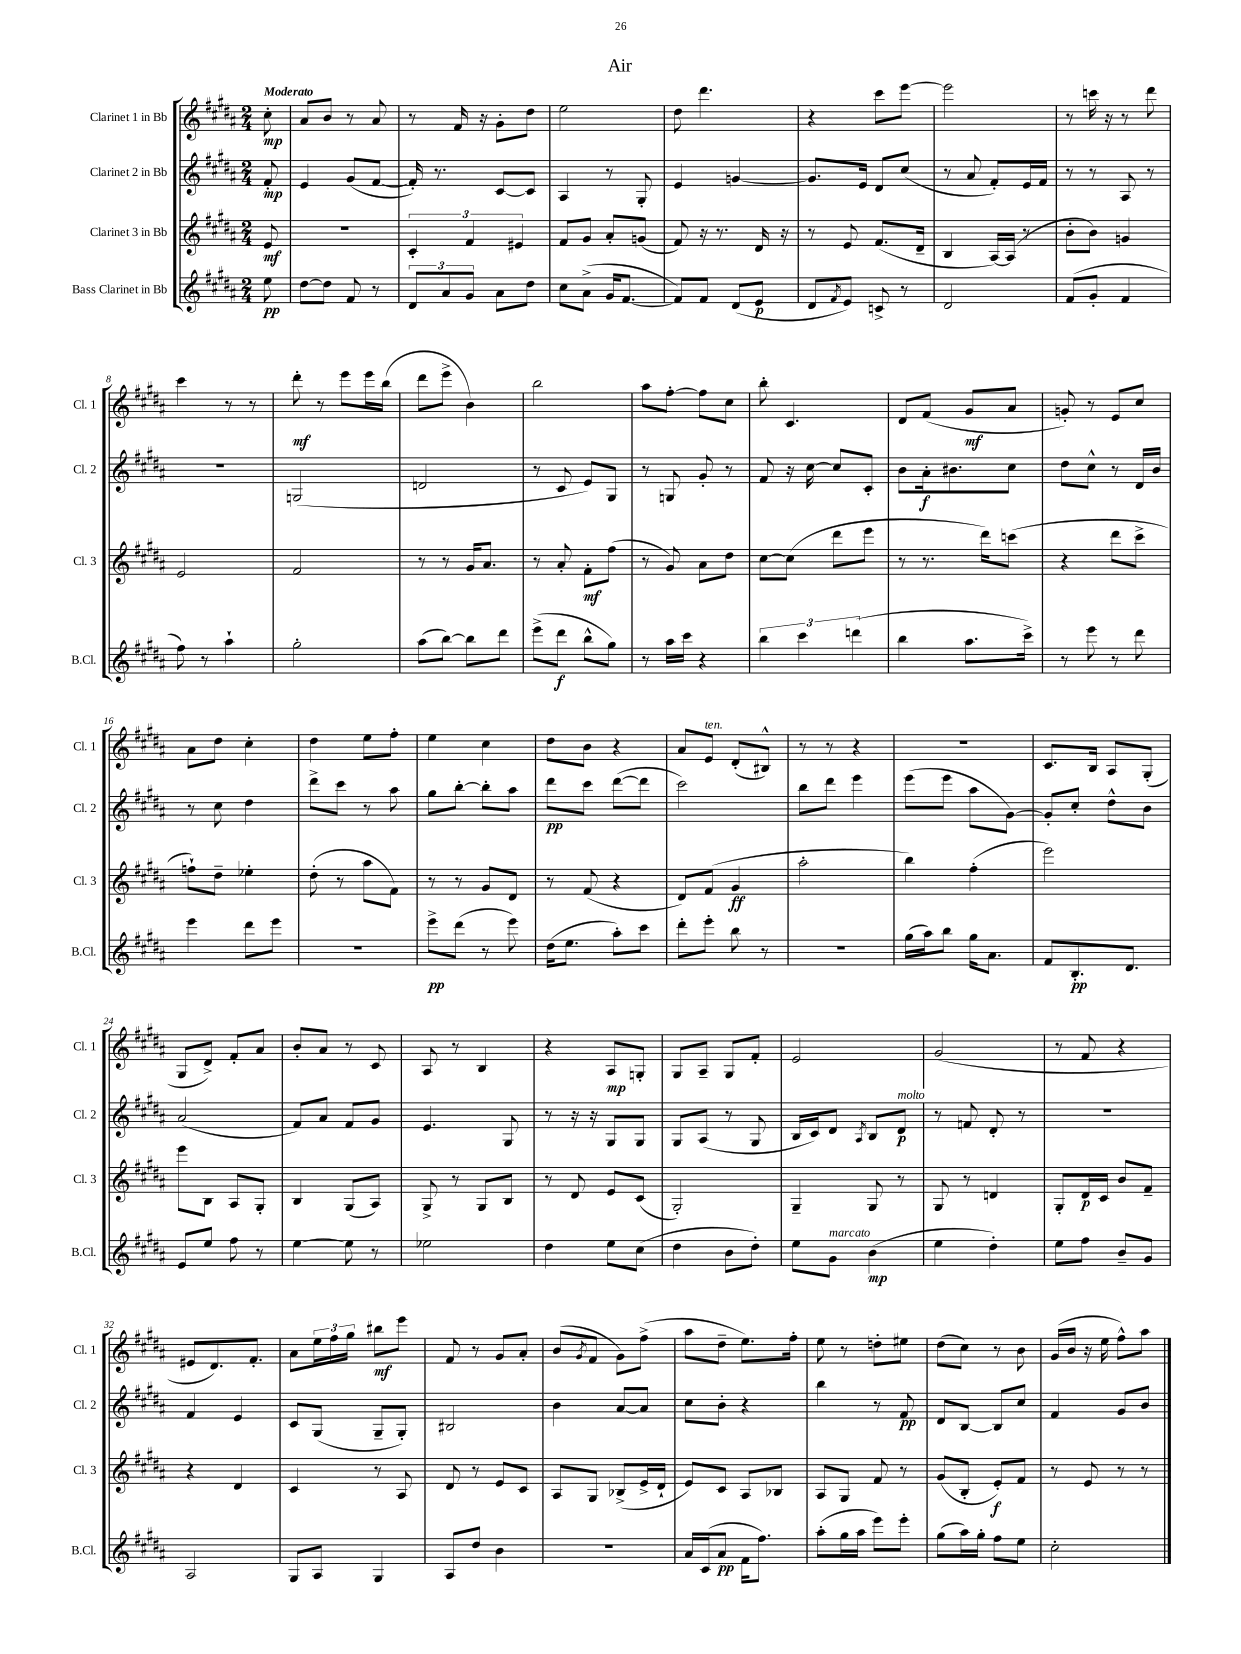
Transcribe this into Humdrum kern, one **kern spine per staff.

**kern	**kern	**kern	**kern
*staff4	*staff3	*staff2	*staff1
*clefG2	*clefG2	*clefG2	*clefG2
*k[f#c#g#d#a#]	*k[f#c#g#d#a#]	*k[f#c#g#d#a#]	*k[f#c#g#d#a#]
*M2/4	*M2/4	*M2/4	*M2/4
8ee	8e	8f#'	8cc#'
=	=	=	=
[8dd#	2r	4e	8a#
8dd#]	.	.	8b
8f#	.	(8g#	8r
8r	.	[8f#	8a#
=	=	=	=
12d#	6c#'	16f#'])	8r
.	.	8.r	.
12a#	.	.	.
.	.	.	16f#
12g#	6f#	.	.
.	.	.	16r
8a#	.	[8c#	8g#'
.	6e#	.	.
8dd#	.	8c#]	8dd#
=	=	=	=
8cc#	8f#	4A#	2ee
(8a#^	8g#	.	.
16g#	8a#'	8r	.
[8.f#	.	.	.
.	(8g	8G#'	.
=	=	=	=
8f#])	8f#)	4e	8dd#
8f#	16r	.	4.ddd#
.	8.r	.	.
(8d#	.	[4g	.
8e	16d#	.	.
.	16r	.	.
=	=	=	=
8d#	8r	8.g]	4r
8qf#	.	.	.
8e)	8e	.	.
.	.	16e	.
8c^	(8.f#	8d#	8ccc#
8r	.	(8cc#	[8eee
.	16d#~	.	.
=	=	=	=
2d#	4B	8r	2eee]
.	.	8a#	.
.	[16A#)	8f#')	.
.	(16A#]	.	.
.	8r	16e	.
.	.	16f#	.
=	=	=	=
(8f#	8b'	8r	8r
8g#'	8b)	8r	16ccc
.	.	.	16r
4f#	4g	8A#	8r
.	.	8r	8ddd#
=	=	=	=
8ff#)	2e	2r	4ccc#
8r	.	.	.
4aa#`	.	.	8r
.	.	.	8r
=	=	=	=
2gg#'	2f#	(2G	8ddd#'
.	.	.	8r
.	.	.	8eee
.	.	.	16eee
.	.	.	(16bb
=	=	=	=
(8aa#	8r	2d	8ddd#
[8bb)	8r	.	8eee^
8bb]	16g#	.	4b)
.	8.a#	.	.
8ddd#	.	.	.
=	=	=	=
(8eee^	8r	8r	2bb
8ddd#	8a#'	8c#	.
8bb^^	8f#'	8e)	.
8gg#)	(8ff#	8G#	.
=	=	=	=
8r	8r	8r	8aa#
16aa#	8g#)	8G	[8ff#'
16ccc#	.	.	.
4r	8a#	8g#'	8ff#]
.	8dd#	8r	8cc#
=	=	=	=
6bb	[8cc#	8f#	8bb'
.	(8cc#]	16r	4.c#
6ccc#	.	.	.
.	.	[16cc#	.
.	8ddd#	8cc#]	.
(6ddd	.	.	.
.	8eee	8c#'	.
=	=	=	=
4bb	8r	8b	8d#
.	8.r	16a#'	(8f#
.	.	8.b#	.
8.aa#	.	.	8g#
.	16ddd#)	.	.
.	(8ccc	8cc#	8a#
16ccc#^)	.	.	.
=	=	=	=
8r	4r	8dd#	8g')
8eee	.	8cc#^^	8r
8r	8ddd#	8r	8e
8ddd#	8ccc#^	16d#	8cc#
.	.	16b	.
=	=	=	=
4eee	8ff`)	8r	8a#
.	8dd#~	8cc#	8dd#
8ddd#	4ee-'	4dd#	4cc#'
8eee	.	.	.
=	=	=	=
2r	(8dd#'	8ddd#^	4dd#
.	8r	8ccc#	.
.	8aa#	8r	8ee
.	8f#)	8aa#	8ff#'
=	=	=	=
8eee^	8r	8gg#	4ee
(8ddd#	8r	[8bb'	.
8r	8g#	8bb']	4cc#
8eee)	8d#	8aa#	.
=	=	=	=
(16dd#	8r	8ddd#	8dd#
8.ee	.	.	.
.	(8f#	8ccc#	8b
8aa#')	4r	([8ddd#	4r
8ccc#	.	8ddd#]	.
=	=	=	=
8ddd#'	8d#)	2ccc#)	8a#
8eee'	(8f#	.	8e
8bb	4g#	.	(8d#'
8r	.	.	8B#^^)
=	=	=	=
2r	2aa#'	8bb	8r
.	.	8ddd#	8r
.	.	4eee	4r
=	=	=	=
(16gg#	4bb)	(8eee	2r
16aa#)	.	.	.
8bb	.	8eee	.
16gg#	(4ff#'	8aa#	.
8.a#	.	.	.
.	.	[8g#)	.
=	=	=	=
8f#	2eee)	8g#']	8.c#
8.B'	.	8cc#'	.
.	.	.	16B
.	.	8dd#^^	8A#
8.d#	.	.	.
.	.	8b	(8G#'
=	=	=	=
8e	8eee	(2a#	8G#
8ee	8B	.	8d#^)
8ff#	8A#	.	8f#'
8r	8G#'	.	8a#
=	=	=	=
[4ee	4B	8f#)	8b'
.	.	8a#	8a#
8ee]	(8G#	8f#	8r
8r	8A#)	8g#	8c#
=	=	=	=
2ee-	8G#^	4.e	8A#
.	8r	.	8r
.	8G#	.	4B
.	8B	8G#	.
=	=	=	=
4dd#	8r	8r	4r
.	8d#	16r	.
.	.	16r	.
8ee	8e	8G#	8A#
(8cc#	(8c#	8G#	8G'
=	=	=	=
4dd#	2G#')	8G#	8G#
.	.	(8A#	8A#~
8b	.	8r	8G#
8dd#')	.	8G#	8f#'
=	=	=	=
8ee	4G#~	16B	2e
.	.	16c#)	.
8g#	.	8d#	.
.	.	8qA#	.
(4b	8G#	8B	.
.	8r	8d#	.
=	=	=	=
4ee	8G#	8r	(2g#
.	8r	8f	.
4dd#')	4d	8d#'	.
.	.	8r	.
=	=	=	=
8ee	8G#'	2r	8r
8ff#	16d#	.	8f#
.	16c#	.	.
8b~	8b	.	4r
8g#	8f#~	.	.
=	=	=	=
2A#	4r	4f#	8e#
.	.	.	8.d#)
.	4d#	4e	.
.	.	.	8.f#'
=	=	=	=
8G#	4c#	8c#	8a#
8A#	.	(8G#	24ee
.	.	.	24ff#
.	.	.	24gg#
4G#	8r	8G#~	8bb#
.	8A#	8G#')	8eee
=	=	=	=
8A#	8d#	2B#	8f#
8dd#	8r	.	8r
4b	8e	.	8g#
.	8c#	.	8a#'
=	=	=	=
2r	8A#	4b	(8b
.	.	.	8qg#
.	8G#	.	8f#
.	(8B-^	[8a#	8g#)
.	16e^	8a#]	(8ff#^
.	16d#`	.	.
=	=	=	=
16a#	8e)	8cc#	8aa#
(16c#	.	.	.
8a#	8c#	8b'	8dd#~
16f#	8A#	4r	8.ee)
8.ff#)	.	.	.
.	8B-	.	.
.	.	.	16ff#'
=	=	=	=
(8aa#'	8A#	4bb	8ee
16gg#	8G#	.	8r
16aa#	.	.	.
8eee)	8f#	8r	8dd'
8eee'	8r	8f#	8ee#
=	=	=	=
(8gg#	(8g#	8d#	(8dd#
16aa#)	8B'	[8B	8cc#)
16gg#'	.	.	.
8ff#	8e')	8B]	8r
8ee	8f#	8cc#	8b
=	=	=	=
2cc#'	8r	4f#	(16g#
.	.	.	16b
.	8e	.	16r
.	.	.	16ee
.	8r	8g#	8ff#^^)
.	8r	8b	8aa#
==	==	==	==
*-	*-	*-	*-
